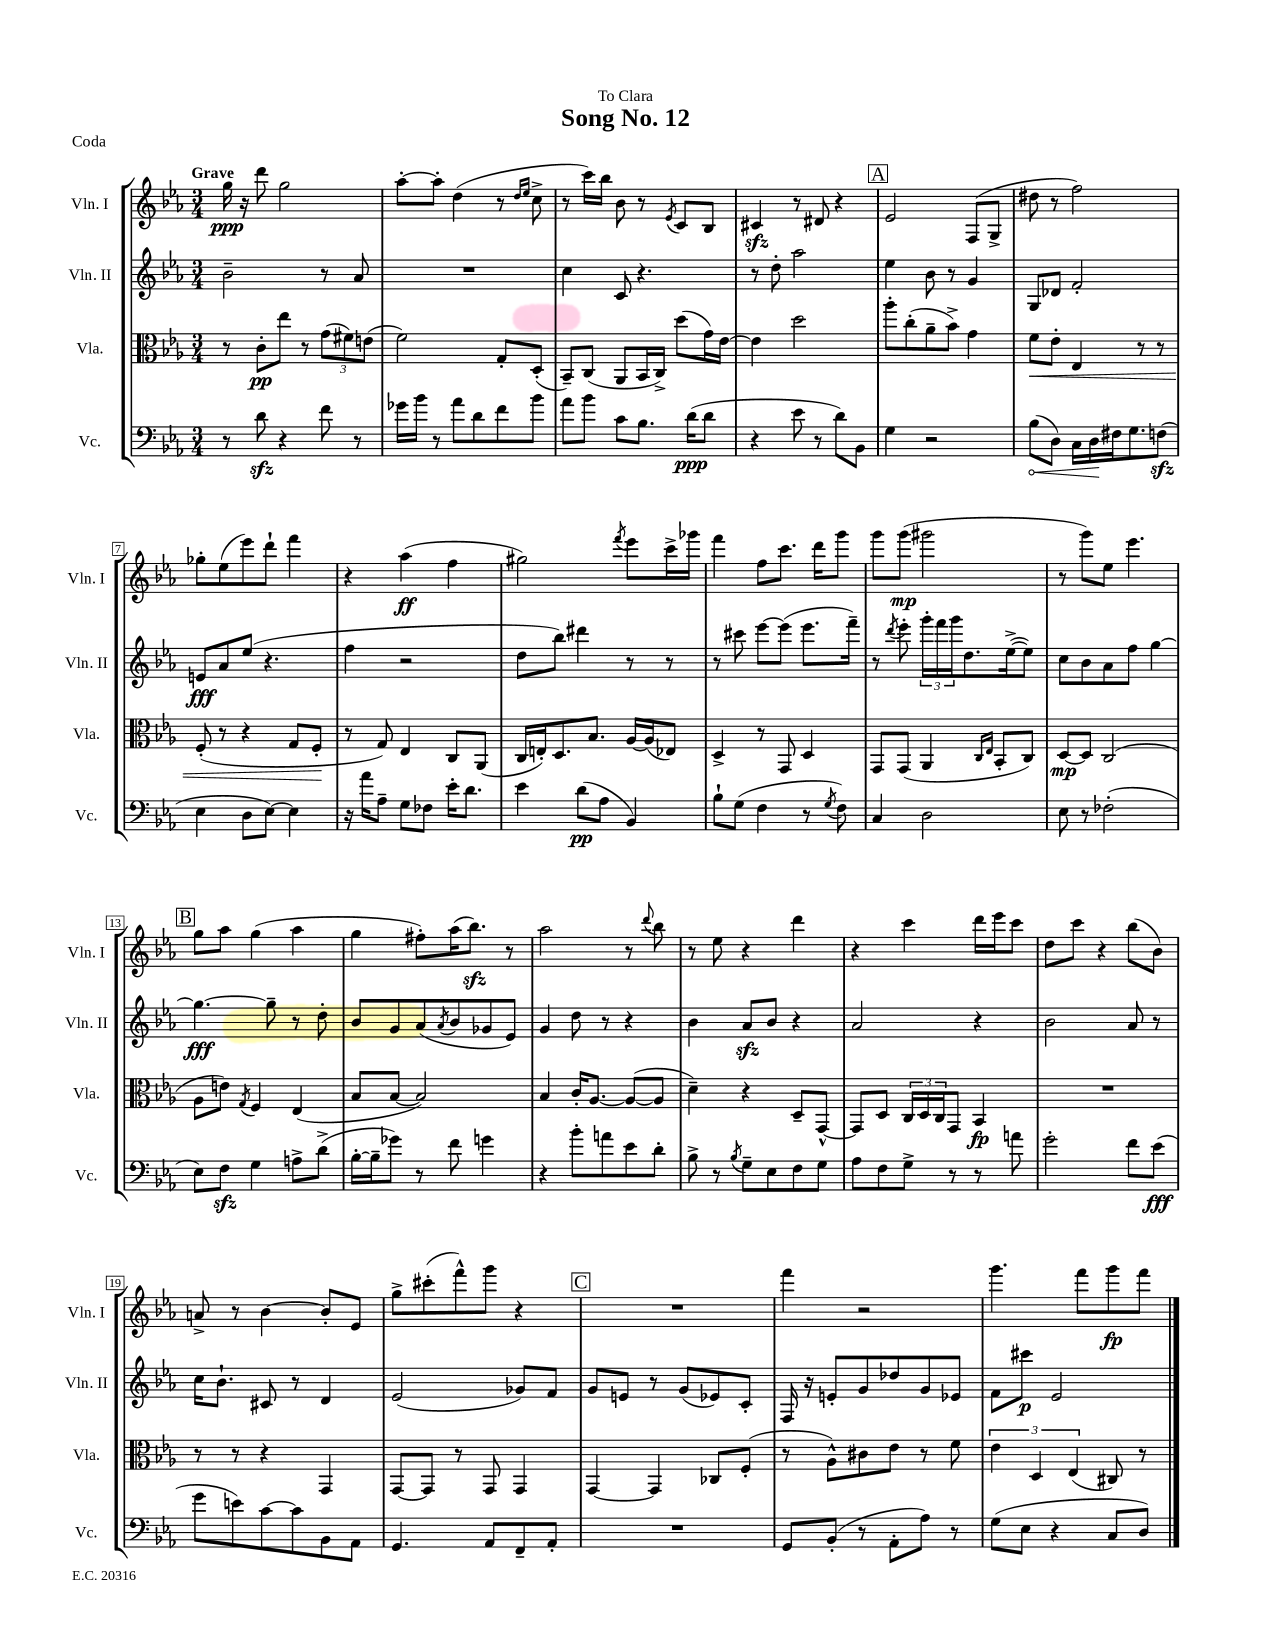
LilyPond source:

\header { title = "Song No. 12" dedication = "To Clara" piece = "Coda" }
<<
\new StaffGroup <<
\new Staff = "s0" \with { instrumentName = "Vln. I" shortInstrumentName = "Vln. I" } {
    \clef treble \key ees \major \numericTimeSignature \time 3/4 \tempo "Grave"
    g''16\ppp r16 d'''8 g''2 |
    aes''8~-. aes''8-. d''4( r8 \grace { d''16 ees''16 } c''8-> |
    r8 c'''16) bes''16 bes'8 r8 \acciaccatura { ees'8 } c'8 bes8 |
    cis'4\sfz r8 dis'8 r4 |
    \mark \markup { \box "A" } ees'2 f8( g8-> |
    dis''8 r8 f''2) |
    ges''8-. ees''8( ees'''8) d'''8-! f'''4 |
    r4 aes''4\ff( f''4 |
    gis''2) \acciaccatura { f'''8 } ees'''8 c'''16-> ges'''16 |
    f'''4 f''8 c'''8. d'''16 g'''8 |
    g'''8 g'''8\mp( gis'''2 |
    r8 g'''8) ees''8 ees'''4. |
    \mark \markup { \box "B" } g''8 aes''8 g''4( aes''4 |
    g''4 fis''8-.) aes''16( bes''8.\sfz) r8 |
    aes''2 r8 \appoggiatura { d'''8 } bes''8 |
    r8 ees''8 r4 d'''4 |
    r4 c'''4 d'''16 ees'''16 c'''8 |
    d''8 c'''8 r4 bes''8( bes'8) |
    a'8-> r8 bes'4~ bes'8-. ees'8 |
    g''8-> cis'''8-.( f'''8-^) g'''8 r4 |
    \mark \markup { \box "C" } R2. |
    f'''4 r2 |
    g'''4. f'''8 g'''8\fp f'''8 \bar "|." |
}
\new Staff = "s1" \with { instrumentName = "Vln. II" shortInstrumentName = "Vln. II" } {
    \clef treble \key ees \major \numericTimeSignature \time 3/4
    bes'2-- r8 aes'8 |
    R2. |
    c''4 c'8 r4. |
    r8 d''8-. aes''2 |
    \mark \markup { \box "A" } ees''4 bes'8 r8 g'4 |
    g8 des'8 f'2-. |
    e'8\fff aes'8 ees''8( r4. |
    f''4 r2 |
    d''8 bes''8) dis'''4 r8 r8 |
    r8 cis'''8 ees'''8~ ees'''8( ees'''8. f'''16--) |
    r8 \acciaccatura { d'''8 } ees'''8-. \tuplet 3/2 { g'''16-. f'''16 g'''16 } d''8. ees''16~->( ees''8) |
    c''8 bes'8 aes'8 f''8 g''4~ |
    \mark \markup { \box "B" } g''4.~\fff g''8-- r8 d''8-. |
    bes'8 g'8 aes'8( \acciaccatura { aes'8 } bes'8 ges'8 ees'8) |
    g'4 d''8 r8 r4 |
    bes'4 aes'8\sfz bes'8 r4 |
    aes'2 r4 |
    bes'2 aes'8 r8 |
    c''16 bes'8.-! cis'8 r8 d'4 |
    ees'2( ges'8) f'8 |
    \mark \markup { \box "C" } g'8 e'8 r8 g'8( ees'8) c'8-. |
    f16 r16 e'8-. g'8 des''8 g'8 ees'8 |
    f'8 cis'''8\p ees'2 \bar "|." |
}
\new Staff = "s2" \with { instrumentName = "Vla." shortInstrumentName = "Vla." } {
    \clef alto \key ees \major \numericTimeSignature \time 3/4
    r8 c'8-.\pp ees''8 r8 \tuplet 3/2 { g'8( fis'8) e'8( } |
    f'2) g8-. d8-.( |
    bes,8--) c8( aes,8 bes,16 c16->) d''8( g'16) ees'16~ |
    ees'4 d''2 |
    \mark \markup { \box "A" } aes''8-. c''8-.( aes'8-- bes'8->) g'4 |
    f'8\< ees'8-. ees4 r8 r8 |
    f8-.( r8 r4 g8 f8-.\! |
    r8 g8) ees4 c8 aes,8( |
    c16 e16-.) d8. bes8. aes16~ aes16( ees8) |
    d4-> r8 g,8 d4 |
    g,8 g,8( aes,4 \grace { c16 ees16 } bes,8-. c8) |
    d8~\mp d8 c2( |
    \mark \markup { \box "B" } aes8 e'8) \acciaccatura { g8 } f4 ees4( |
    bes8 bes8~ bes2) |
    bes4 c'16-. aes8.~ aes8~( aes8 |
    d'4--) r4 d8-- g,8~-^ |
    g,8 d8 \tuplet 3/2 { c16 d16 c16 } g,8 bes,4\fp |
    R2. |
    r8 r8 r4 g,4 |
    g,8~ g,8 r8 g,8 g,4 |
    \mark \markup { \box "C" } g,4~ g,4 ces8 f8-.( |
    r8 aes8-^) cis'8 ees'8 r8 f'8 |
    \tuplet 3/2 { ees'4 d4 ees4( } cis8) r8 \bar "|." |
}
\new Staff = "s3" \with { instrumentName = "Vc." shortInstrumentName = "Vc." } {
    \clef bass \key ees \major \numericTimeSignature \time 3/4
    r8 d'8\sfz r4 f'8 r8 |
    ges'16 bes'16 r8 aes'8 d'8 f'8 bes'8 |
    aes'8 bes'8 c'8 bes8. d'16\ppp( d'8 |
    r4 ees'8 r8 d'8) bes,8 |
    \mark \markup { \box "A" } g4 r2 |
    \once \override Hairpin.circled-tip = ##t bes8\<( d8) c16 d16\! fis16 g8. f8\sfz( |
    ees4 d8 ees8~) ees4 |
    r16 aes'16 aes8-- g8 fes8 ees'16-. d'8. |
    ees'4 d'8\pp( aes8 bes,4) |
    bes8-! g8( f4 r8 \acciaccatura { g8 } f8) |
    c4 d2 |
    ees8 r8 fes2-.( |
    \mark \markup { \box "B" } ees8) f8\sfz g4 a8-> d'8->( |
    bes16~-. bes16-- ges'8) r8 f'8 g'4 |
    r4 bes'8-. a'8 ees'8 d'8-. |
    bes8-> r8 \acciaccatura { bes8 } g8-- ees8 f8 g8 |
    aes8 f8 g8-> r8 r8 a'8 |
    g'2-. f'8 ees'8\fff( |
    g'8 e'8) c'8~ c'8 bes,8 aes,8 |
    g,4. aes,8 f,8-- aes,8-. |
    \mark \markup { \box "C" } R2. |
    g,8 bes,8-.( r8 aes,8-. aes8) r8 |
    g8( ees8 r4 c8 d8) \bar "|." |
}
>>
>>
\layout { \context { \Score \override BarNumber.stencil = #(make-stencil-boxer 0.1 0.3 ly:text-interface::print) } }
